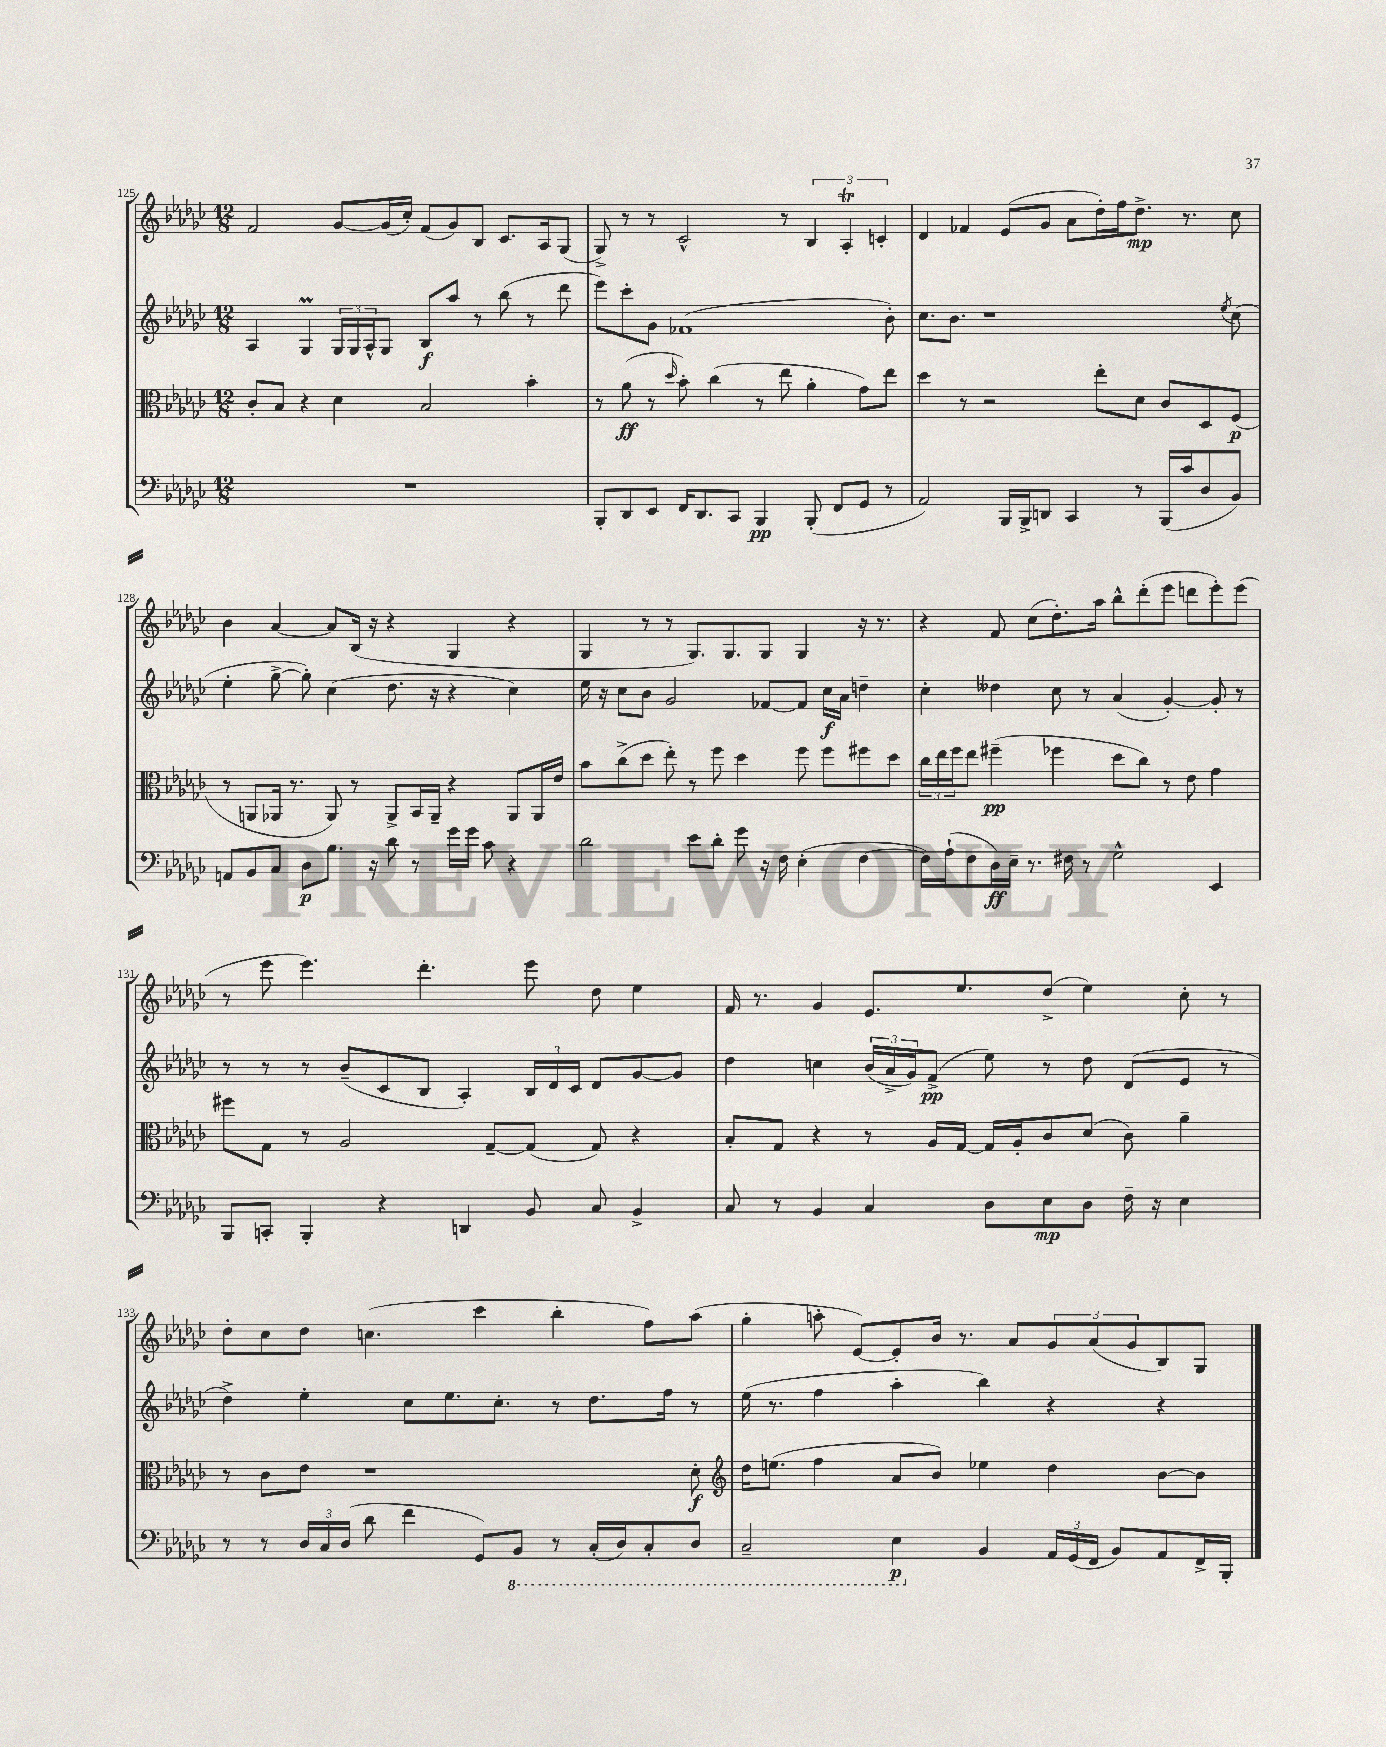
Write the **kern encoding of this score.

**kern	**dynam	**kern	**dynam	**kern	**dynam	**kern	**dynam
*part4	*part4	*part3	*part3	*part2	*part2	*part1	*part1
*staff4	*staff4	*staff3	*staff3	*staff2	*staff2	*staff1	*staff1
*clefF4	*	*clefC3	*	*clefG2	*	*clefG2	*
*k[b-e-a-d-g-c-]	*	*k[b-e-a-d-g-c-]	*	*k[b-e-a-d-g-c-]	*	*k[b-e-a-d-g-c-]	*
*M12/8	*	*M12/8	*	*M12/8	*	*M12/8	*
=125	=125	=125	=125	=125	=125	=125	=125
1.r	.	8c-'/L	.	4A-/	.	2f/	.
.	.	8B-/J	.	.	.	.	.
.	.	4r	.	4G-M/	.	.	.
.	.	4d-\	.	24G-/LL	.	[8g-/L	.
.	.	.	.	24G-/	.	.	.
.	.	.	.	24A-^^/J	.	.	.
.	.	.	.	8G-/J	.	(16g-/L]	.
.	.	.	.	.	.	16cc-'/JJ)	.
.	.	2B-/	.	8B-/L	f	(8f/L	.
.	.	.	.	8aa-/J	.	8g-/)	.
.	.	.	.	8r	.	8B-/J	.
.	.	.	.	(8bb-\	.	8.c-/L	.
.	.	4b-'\	.	8r	.	.	.
.	.	.	.	.	.	16A-/k	.
.	.	.	.	8ddd-\	.	(8G-/J	.
=126	=126	=126	=126	=126	=126	=126	=126
8BBB-'/L	.	8r	.	8eee-\L)	.	8G-^/)	.
8DD-/	.	(8a-\	ff	8ccc-'\	.	8r	.
8EE-/J	.	8r	.	8g-\J	.	8r	.
.	.	16qqdd-/	.	.	.	.	.
16FF/KL	.	8b-'\)	.	(1f-X	.	2c-^^/	.
8.DD-/	.	.	.	.	.	.	.
.	.	(4cc-\	.	.	.	.	.
8CC-/J	.	.	.	.	.	.	.
4BBB-/	pp	8r	.	.	.	.	.
.	.	8ee-\	.	.	.	8r	.
(8BBB-'/	.	4a-'\	.	.	.	6B-/	.
8FF/L	.	.	.	.	.	.	.
.	.	.	.	.	.	6A-T'/	.
8GG-/J	.	8g-\L)	.	.	.	.	.
.	.	.	.	.	.	6cn'/	.
8r	.	8ee-\J	.	8b-'\)	.	.	.
=127	=127	=127	=127	=127	=127	=127	=127
2AA-/)	.	4dd-\	.	8.cc-\L	.	4d-/	.
.	.	.	.	8.b-\J	.	.	.
.	.	8r	.	.	.	4f-X/	.
.	.	2r	.	1r	.	.	.
16BBB-/LL	.	.	.	.	.	(8e-/L	.
16BBB-^/J	.	.	.	.	.	.	.
8DDn/J	.	.	.	.	.	8g-/J	.
4CC-/	.	.	.	.	.	8a-\L	.
.	.	8ee-'\L	.	.	.	16dd-'\L)	.
.	.	.	.	.	.	16ff\J	.
8r	.	8d-\J	.	.	.	8.dd-^\J	mp
(16BBB-/LL	.	8c-/L	.	.	.	.	.
16c-/J	.	.	.	.	.	8.r	.
8D-/	.	8D-/	.	.	.	.	.
.	.	.	.	8qee-/	.	.	.
8BB-/J)	.	(8F/J	p	(8cc-\	.	8cc-\	.
!!LO:LB:g=z
=128	=128	=128	=128	=128	=128	=128	=128
8AAn/L	.	8r	.	4ee-'\	.	4b-\	.
8BB-/	.	8AAn/L	.	.	.	.	.
8C-/J	.	16AA-X/Jk	.	[8gg-^\	.	[4a-/	.
.	.	8.r	.	.	.	.	.
8D-\L	p	.	.	8gg-'\])	.	.	.
8.B-\J	.	8AA-/)	.	(4cc-\	.	8a-/L]	.
.	.	8r	.	.	.	(16B-/Jk	.
16r	.	.	.	.	.	16r	.
8d-\	.	8AA-^/L	.	8.dd-\	.	4r	.
8r	.	16BB-/L	.	.	.	.	.
.	.	16AA-~/JJ	.	16r	.	.	.
16g-\LL	.	4r	.	4r	.	4G-/	.
16g-\JJ	.	.	.	.	.	.	.
8c-\	.	.	.	.	.	.	.
4r	.	8AA-/L	.	4cc-\)	.	4r	.
.	.	16AA-/L	.	.	.	.	.
.	.	16e-/JJ	.	.	.	.	.
=129	=129	=129	=129	=129	=129	=129	=129
2d-\	.	8b-\L	.	16ee-\	.	4G-/	.
.	.	.	.	16r	.	.	.
.	.	(8cc-^\	.	8cc-\L	.	.	.
.	.	8dd-\J	.	8b-\J	.	8r	.
.	.	8ee-'\)	.	2g-/	.	8r	.
8e-\L	.	8r	.	.	.	8.G-/L)	.
8d-'\J	.	8ff\	.	.	.	.	.
.	.	.	.	.	.	8.G-/	.
8g-\	.	4dd-\	.	.	.	.	.
16r	.	.	.	[8f-X/L	.	8G-/J	.
16F\	.	.	.	.	.	.	.
(4E-'\	.	8ff\	.	8f-/J]	.	4G-/	.
.	.	8ff\L	.	16cc-\LL	f	.	.
.	.	.	.	16a-\JJ	.	.	.
[4F\	.	8ff#X\	.	4ddn~\	.	16r	.
.	.	.	.	.	.	8.r	.
.	.	8dd-\J	.	.	.	.	.
=130	=130	=130	=130	=130	=130	=130	=130
16F\LL])	.	24cc-\LL	.	4cc-'\	.	4r	.
.	.	24ee-\	.	.	.	.	.
(16A-`\J	.	.	.	.	.	.	.
.	.	24ff\J	.	.	.	.	.
8F\	.	8ee-\J	.	.	.	.	.
16D-\L)	ff	(4ff#X~\	pp	4dd--X\	.	8f/	.
16E-~\JJ	.	.	.	.	.	.	.
8.r	.	.	.	.	.	(8cc-\L	.
.	.	4ff-X\	.	8cc-\	.	8.dd-'\)	.
16F#X\	.	.	.	.	.	.	.
8r	.	.	.	8r	.	.	.
.	.	.	.	.	.	16aa-\Jk	.
2G-^^\	.	8dd-\L	.	(4a-/	.	8bb-^^\L	.
.	.	8cc-\J)	.	.	.	(8ddd-'\	.
.	.	8r	.	[4g-'/)	.	8eee-\J	.
.	.	8e-\	.	.	.	8dddn\L	.
4EE-/	.	4g-\	.	8g-'/]	.	8eee-'\)	.
.	.	.	.	8r	.	(8eee-\J	.
!!LO:LB:g=z
=131	=131	=131	=131	=131	=131	=131	=131
8BBB-/L	.	8ff#X\L	.	8r	.	8r	.
8CCn'/J	.	8G-\J	.	8r	.	8eee-\	.
4BBB-'/	.	8r	.	8r	.	4.eee-\)	.
.	.	2A-/	.	(8b-~/L	.	.	.
4r	.	.	.	8c-/	.	.	.
.	.	.	.	8B-/J	.	4.ddd-'\	.
4DDn/	.	.	.	4A-'/)	.	.	.
.	.	[8G-~/L	.	.	.	.	.
8BB-/	.	(8G-/J]	.	24B-/LL	.	8eee-\	.
.	.	.	.	24d-/	.	.	.
.	.	.	.	24c-/JJ	.	.	.
8C-/	.	8G-/)	.	8d-/L	.	8dd-\	.
4BB-^/	.	4r	.	[8g-/	.	4ee-\	.
.	.	.	.	8g-/J]	.	.	.
=132	=132	=132	=132	=132	=132	=132	=132
8C-/	.	8B-'/L	.	4dd-\	.	16f/	.
.	.	.	.	.	.	8.r	.
8r	.	8G-/J	.	.	.	.	.
4BB-/	.	4r	.	4ccn\	.	4g-/	.
4C-/	.	8r	.	(24b-/LL	.	8.e-/L	.
.	.	.	.	24a-^/	.	.	.
.	.	.	.	24g-/J)	.	.	.
.	.	16A-/LL	.	(8f^/J	pp	.	.
.	.	[16G-/JJ	.	.	.	8.ee-/	.
8D-\L	.	16G-/LL]	.	8ee-\)	.	.	.
.	.	16A-'/J	.	.	.	.	.
8E-\	mp	8c-/	.	8r	.	(8dd-^/J	.
8D-\J	.	(8d-/J	.	8dd-\	.	4ee-\)	.
16F~\	.	8c-\)	.	(8d-/L	.	.	.
16r	.	.	.	.	.	.	.
4E-\	.	4a-~\	.	8e-/J	.	8cc-'\	.
.	.	.	.	8r	.	8r	.
!!LO:LB:g=z
=133	=133	=133	=133	=133	=133	=133	=133
8r	.	8r	.	4dd-^\)	.	8dd-'\L	.
8r	.	8c-\L	.	.	.	8cc-\	.
24D-/LL	.	8e-\J	.	4ee-'\	.	8dd-\J	.
24C-/	.	.	.	.	.	.	.
(24D-/JJ	.	.	.	.	.	.	.
8d-\	.	1r	.	.	.	(4.ccn\	.
4f\	.	.	.	8cc-\L	.	.	.
.	.	.	.	8.ee-\	.	.	.
8GG-/L)	.	.	.	.	.	4ccc-\	.
.	.	.	.	8.cc-'\J	.	.	.
*8ba	*	*	*	*	*	*	*
8BBB-/J	.	.	.	.	.	.	.
8r	.	.	.	8r	.	4bb-'\	.
(16CC-'/LL	.	.	.	8.dd-\L	.	.	.
16DD-/J)	.	.	.	.	.	.	.
8CC-'/	.	.	.	.	.	8ff\L)	.
.	.	.	.	16ff\Jk	.	.	.
8DD-/J	.	8d-'\	f	8r	.	(8aa-\J	.
=134	=134	=134	=134	=134	=134	=134	=134
*	*	*clefG2	*	*	*	*	*
2CC-~/	.	16dd-\KL	.	(16ee-\	.	4gg-'\	.
.	.	(8.een\J	.	8.r	.	.	.
.	.	4ff\	.	4ff\	.	8aan'\	.
.	.	.	.	.	.	[8e-/L)	.
4EE-\	p	8a-/L	.	4aa-'\	.	8e-'/]	.
.	.	8b-/J)	.	.	.	16b-/Jk	.
.	.	.	.	.	.	8.r	.
*X8ba	*	*	*	*	*	*	*
4BB-/	.	4ee-X\	.	4bb-\)	.	.	.
.	.	.	.	.	.	8a-/L	.
24AA-/LL	.	4dd-\	.	4r	.	12g-/	.
(24GG-/	.	.	.	.	.	.	.
24FF/JJ	.	.	.	.	.	(12a-/	.
8BB-/L)	.	.	.	.	.	.	.
.	.	.	.	.	.	12g-/	.
8AA-/	.	[8b-\L	.	4r	.	8B-/)	.
16FF^/L	.	8b-\J]	.	.	.	8G-/J	.
16BBB-'/JJ	.	.	.	.	.	.	.
==	==	==	==	==	==	==	==
*-	*-	*-	*-	*-	*-	*-	*-
